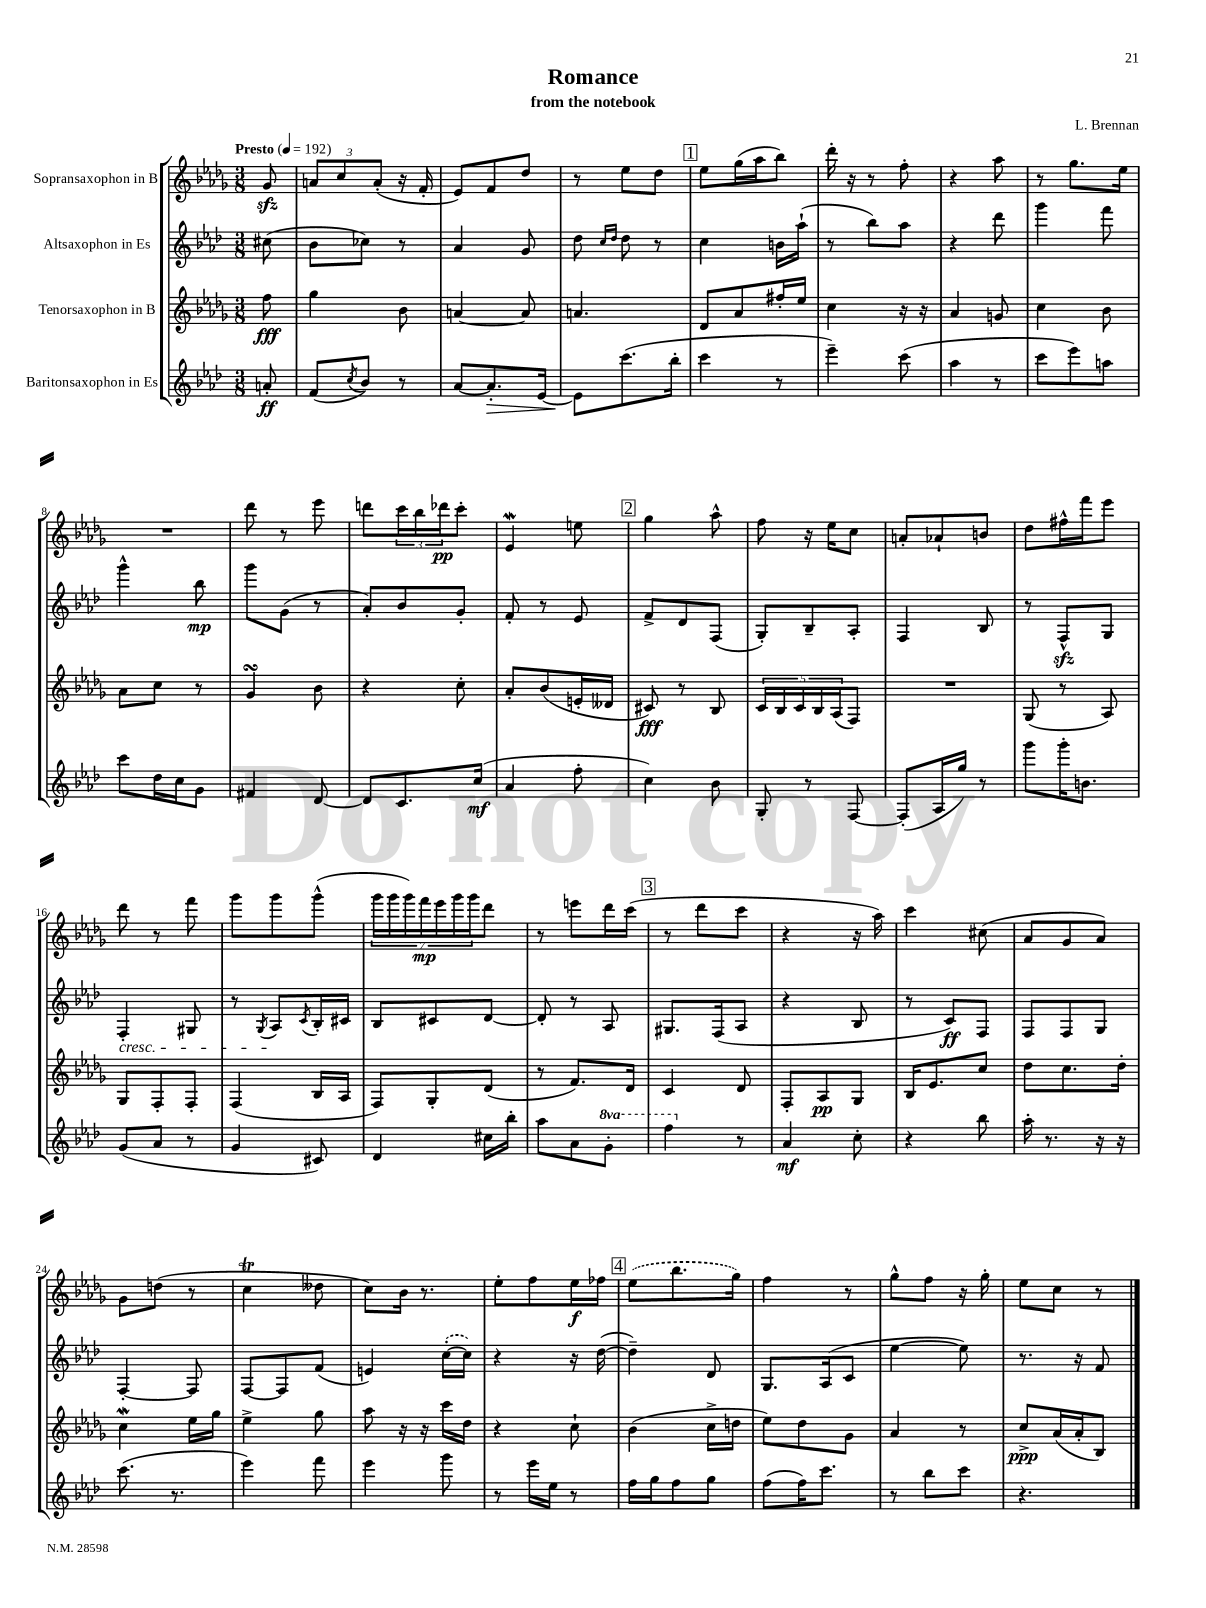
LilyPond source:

\header { title = "Romance" composer = "L. Brennan" subtitle = "from the notebook" }
<<
\new StaffGroup <<
\new Staff = "s0" \with { instrumentName = "Sopransaxophon in B" } {
    \clef treble \key des \major \numericTimeSignature \time 3/8 \partial 8 \tempo "Presto" 4 = 192
    ges'8\sfz |
    \tuplet 3/2 { a'8 c''8 a'8-.( } r16 f'16-. |
    ees'8) f'8 des''8 |
    r8 ees''8 des''8 |
    \mark \markup { \box "1" } ees''8 ges''16( aes''16 bes''8) |
    des'''16-. r16 r8 f''8-. |
    r4 aes''8 |
    r8 ges''8. ees''16 |
    R4. |
    des'''8 r8 ees'''8 |
    d'''8 \tuplet 3/2 { c'''16 bes''16 des'''16\pp } c'''8-. |
    ees'4\mordent e''8 |
    \mark \markup { \box "2" } ges''4 aes''8-^ |
    f''8 r16 ees''16 c''8 |
    a'8-. aes'8-! b'8 |
    des''8 fis''16-^ f'''16 ees'''8 |
    des'''8 r8 f'''8 |
    ges'''8 ges'''8 ges'''8-^( |
    \tuplet 7/4 { ges'''16 ges'''16 ges'''16) f'''16\mp ees'''16 ges'''16 ges'''16 } des'''8 |
    r8 e'''8 des'''16 c'''16( |
    \mark \markup { \box "3" } r8 des'''8 c'''8 |
    r4 r16 aes''16) |
    c'''4 cis''8( |
    aes'8 ges'8 aes'8) |
    ges'8 d''8( r8 |
    c''4\trill deses''8 |
    c''8) bes'16 r8. |
    ees''8-. f''8 ees''16\f fes''16 |
    \mark \markup { \box "4" } \once \slurDashed ees''8( bes''8. ges''16) |
    f''4 r8 |
    ges''8-^ f''8 r16 ges''16-. |
    ees''8 c''8 r8 \bar "|." |
}
\new Staff = "s1" \with { instrumentName = "Altsaxophon in Es" } {
    \clef treble \key aes \major \numericTimeSignature \time 3/8 \partial 8
    cis''8( |
    bes'8 ces''8) r8 |
    aes'4 g'8 |
    des''8 \grace { c''16 des''16 } des''8 r8 |
    \mark \markup { \box "1" } c''4 b'16 aes''16-!( |
    r8 bes''8) aes''8 |
    r4 des'''8 |
    g'''4 f'''8 |
    g'''4-^ bes''8\mp |
    g'''8 g'8( r8 |
    aes'8-.) bes'8 g'8-. |
    f'8-. r8 ees'8 |
    \mark \markup { \box "2" } f'8-> des'8 f8( |
    g8-.) bes8-- aes8-. |
    f4 bes8 |
    r8 f8-^\sfz g8 |
    f4-.\cresc gis8 |
    r8 \acciaccatura { g8 } aes8\! \acciaccatura { c'8 } bes16-. cis'16 |
    bes8 cis'8 des'8~ |
    des'8-. r8 aes8 |
    \mark \markup { \box "3" } gis8. f16( aes8 |
    r4 bes8 |
    r8 c'8\ff) f8 |
    f8 f8 g8 |
    f4~-. f8 |
    f8~ f8 f'8( |
    e'4) \once \slurDashed c''16~-.( c''16) |
    r4 r16 des''16~( |
    \mark \markup { \box "4" } des''4--) des'8 |
    g8. aes16( c'8 |
    ees''4~ ees''8) |
    r8. r16 f'8 \bar "|." |
}
\new Staff = "s2" \with { instrumentName = "Tenorsaxophon in B" } {
    \clef treble \key des \major \numericTimeSignature \time 3/8 \partial 8
    f''8\fff |
    ges''4 bes'8 |
    a'4~ a'8 |
    a'4. |
    \mark \markup { \box "1" } des'8 aes'8 fis''16-. ees''16 |
    c''4 r16 r16 |
    aes'4 g'8 |
    c''4 bes'8 |
    aes'8 c''8 r8 |
    ges'4\turn bes'8 |
    r4 c''8-. |
    aes'8-. bes'8( e'16-. deses'16 |
    \mark \markup { \box "2" } cis'8\fff) r8 bes8 |
    \tuplet 5/4 { c'16 bes16 c'16 bes16 aes16( } f8) |
    R4. |
    ges8( r8 aes8) |
    ges8 f8-. f8-. |
    f4( bes16 aes16 |
    f8) ges8-. des'8( |
    r8 f'8.) des'16 |
    \mark \markup { \box "3" } c'4 des'8 |
    f8-. aes8\pp ges8 |
    bes16 ees'8. c''8 |
    des''8 c''8. des''16-. |
    c''4\mordent ees''16 ges''16 |
    ees''4-> ges''8 |
    aes''8 r16 r16 c'''16 des''16 |
    r4 c''8-! |
    \mark \markup { \box "4" } bes'4( c''16-> d''16 |
    ees''8) des''8 ges'8 |
    aes'4 r8 |
    c''8->\ppp aes'16( aes'16-. bes8) \bar "|." |
}
\new Staff = "s3" \with { instrumentName = "Baritonsaxophon in Es" } {
    \clef treble \key aes \major \numericTimeSignature \time 3/8 \set Staff.ottavationMarkups = #ottavation-simple-ordinals \partial 8
    a'8-.\ff |
    f'8( \acciaccatura { c''8 } bes'8) r8 |
    aes'8~ aes'8.-.\> ees'16~ |
    ees'8\! c'''8.( bes''16-. |
    \mark \markup { \box "1" } c'''4 r8 |
    ees'''4--) c'''8( |
    aes''4 r8 |
    c'''8 ees'''8) a''8 |
    c'''8 des''16 c''16 g'8 |
    fis'4 des'8~ |
    des'8 c'8. c''16\mf( |
    aes'4 f''8-. |
    \mark \markup { \box "2" } c''4) bes'8 |
    g8-. r8 f8~ |
    f8-.( aes16 g''16) r8 |
    g'''8 g'''16-. b'8. |
    g'8( aes'8 r8 |
    g'4 cis'8) |
    des'4 cis''16 bes''16-. |
    aes''8 aes'8 \ottava #1 g''8-. |
    \mark \markup { \box "3" } f'''4 \ottava #0 r8 |
    aes'4\mf c''8-. |
    r4 bes''8 |
    aes''16-. r8. r16 r16 |
    c'''8.( r8. |
    ees'''4) f'''8 |
    ees'''4 g'''8 |
    r8 ees'''16 ees''16 r8 |
    \mark \markup { \box "4" } f''16 g''16 f''8 g''8 |
    f''8( f''16) c'''8. |
    r8 bes''8 c'''8 |
    r4. \bar "|." |
}
>>
>>
